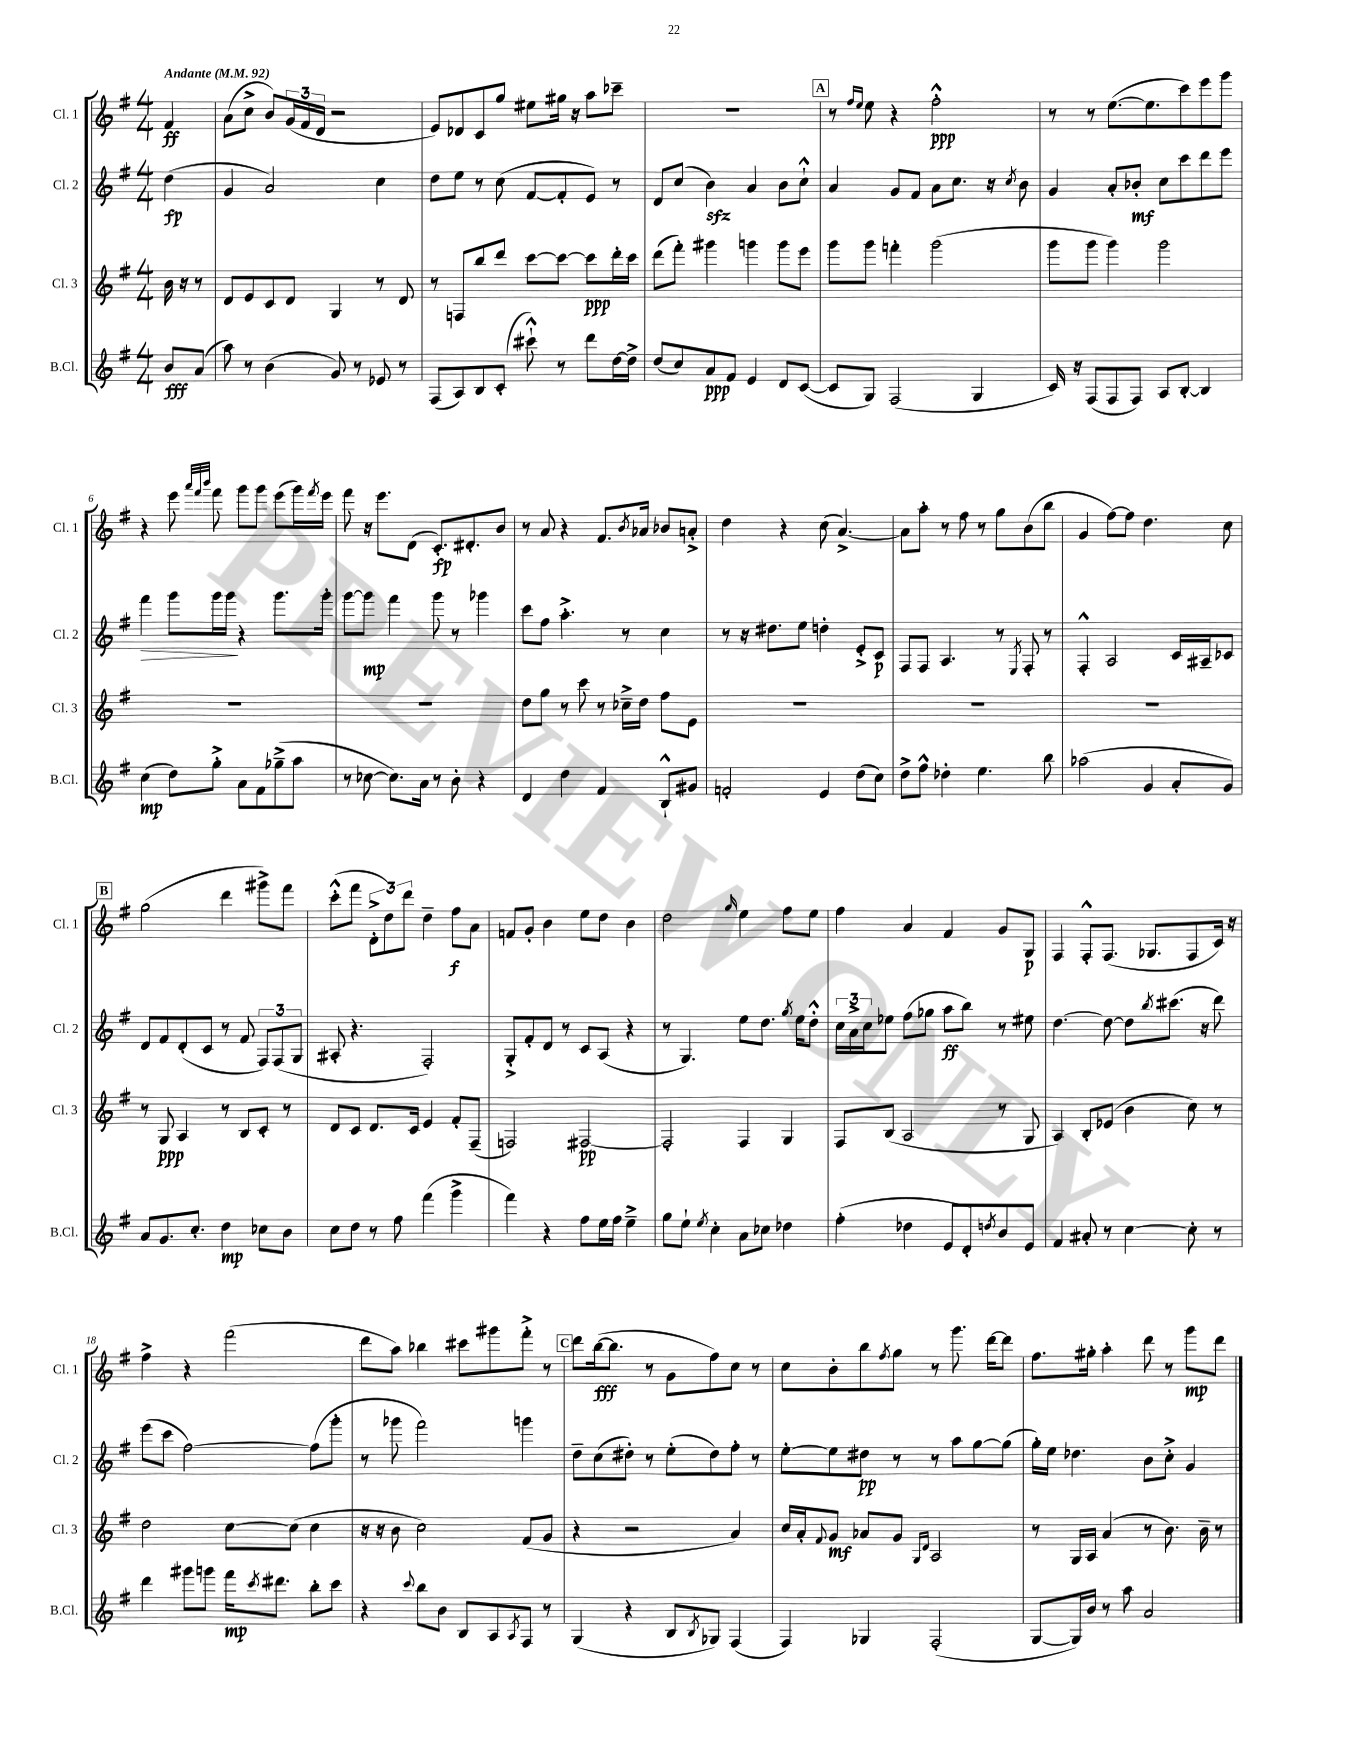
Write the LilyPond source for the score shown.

<<
\new StaffGroup <<
\new Staff = "s0" \with { instrumentName = "Cl. 1" shortInstrumentName = "Cl. 1" } {
    \clef treble \key g \major \numericTimeSignature \time 4/4 \partial 4 \tempo "Andante" 4 = 92
    fis'4\ff |
    a'8( c''8-> b'8) \tuplet 3/2 { g'16( fis'16 d'16 } r2 |
    e'8) des'8 c'8 g''8 eis''8 gis''16 r16 a''8 ces'''8-- |
    R1 |
    \mark \markup { \box "A" } r8 \grace { fis''16 e''16 } e''8 r4 fis''2-.-^\ppp |
    r8 r8 e''8.~( e''8. c'''8) e'''8 g'''8 |
    r4 e'''8 \grace { a'''32 fis'''32 b'''32 } fis'''8 g'''8 g'''8 e'''8( g'''16) \acciaccatura { fis'''8 } e'''16 |
    fis'''8 r16 e'''8. d'8( c'8.-.\fp) dis'8.-. b'8 |
    r8 a'8 r4 fis'8. \acciaccatura { b'8 } aes'16 bes'8 a'8-.-> |
    d''4 r4 c''8( a'4.~->) |
    a'8 a''8-. r8 fis''8 r8 g''8 b'8( b''8 |
    g'4 fis''8~) fis''8 d''4. c''8 |
    \mark \markup { \box "B" } g''2( d'''4 gis'''8->) fis'''8 |
    c'''8-.-^( fis'''8 \tuplet 3/2 { d'8-.-> d''8) d'''8 } d''4-- fis''8\f a'8 |
    f'8 g'8-. b'4 e''8 d''8 b'4 |
    d''2 \grace { g''16 } e''4 fis''8 e''8 |
    fis''4 a'4 fis'4 g'8 g8\p |
    fis4 fis8-.-^ fis8.( ges8. fis8 c'16) r16 |
    fis''4-> r4 fis'''2( |
    d'''8 a''8) bes''4 cis'''8 gis'''8 fis'''8-.-> r8 |
    \mark \markup { \box "C" } d'''8 b''16~\fff( b''8. r8 g'8 fis''8) c''8 r8 |
    c''8 b'8-. b''8 \acciaccatura { fis''8 } g''8 r8 g'''8. d'''16~ d'''8 |
    fis''8. gis''16-. a''4-. d'''8 r8 g'''8\mp d'''8 \bar "|." |
}
\new Staff = "s1" \with { instrumentName = "Cl. 2" shortInstrumentName = "Cl. 2" } {
    \clef treble \key g \major \numericTimeSignature \time 4/4 \partial 4
    d''4\fp( |
    g'4 a'2) c''4 |
    d''8 e''8 r8 c''8( fis'8~ fis'8-. e'8) r8 |
    d'8 c''8( b'4\sfz) a'4 b'8 c''8-!-^ |
    \mark \markup { \box "A" } a'4 g'8 fis'8 a'8 c''8. r16 \acciaccatura { c''8 } b'8 |
    g'4 a'8-. bes'8-.\mf c''8 c'''8 d'''8 e'''8 |
    fis'''4\> g'''8 g'''16 g'''16\! r4 g'''8. g'''16-. |
    g'''8~ g'''8\mp fis'''4 g'''8 r8 ges'''4 |
    c'''8 fis''8 a''4.-.-> r8 c''4 |
    r8 r16 dis''8. e''8 d''4-. e'8-.-> c'8\p |
    fis8 fis8 a4. r8 \acciaccatura { e8 } fis8-. r8 |
    fis4-.-^ a2 c'16 ais16-- ces'8 |
    \mark \markup { \box "B" } d'8 fis'8 d'8-.( c'8 r8 fis'8 \tuplet 3/2 { fis8) fis8( g8 } |
    ais8-. r4. fis2-.) |
    g8-.-> fis'8-. d'8 r8 c'8 a8( r4 |
    r8 g4.) e''8 d''8. \acciaccatura { g''8 } e''16 d''8-.-^ |
    \tuplet 3/2 { c''16 a'16-> c''16 } ees''8 fis''8( ges''8 a''8\ff b''8) r8 eis''8 |
    d''4.~ d''8~ d''8 \acciaccatura { b''8 } cis'''8.( r16 d'''8) |
    e'''8( c'''8 fis''2~) fis''8( g'''8-. |
    r8 ges'''8 fis'''2) g'''4 |
    \mark \markup { \box "C" } d''8-- c''8( dis''8-.) r8 e''8-.( dis''8) fis''8-. r8 |
    e''8~-. e''8 dis''8\pp r8 r8 a''8 g''8~ g''8( |
    g''16-.) e''16 des''4. b'8 c''8-.-> g'4 \bar "|." |
}
\new Staff = "s2" \with { instrumentName = "Cl. 3" shortInstrumentName = "Cl. 3" } {
    \clef treble \key g \major \numericTimeSignature \time 4/4 \partial 4
    b'16 r16 r8 |
    d'8 e'8 c'8 d'8 g4 r8 d'8 |
    r8 f8 b''8 d'''8 c'''8~ c'''8~ c'''8\ppp d'''16-. c'''16 |
    d'''8( fis'''8-.) gis'''4 g'''4 g'''8 e'''8 |
    \mark \markup { \box "A" } g'''8 g'''8 f'''4-. g'''2( |
    g'''8 g'''8 g'''4) g'''2 |
    R1 |
    R1 |
    d''8 g''8 r8 c'''8 r8 ces''16---> d''16 fis''8 e'8 |
    R1 |
    R1 |
    R1 |
    \mark \markup { \box "B" } r8 g8\ppp a4 r8 b8 c'8-. r8 |
    d'8 c'8 d'8. c'16 e'4 fis'8-. fis8--( |
    f2) fis2~\pp |
    fis2-. fis4 g4 |
    fis8 b8( a2 r8 g8 |
    a4) b8-. ees'8( b'4 c''8) r8 |
    d''2 c''8~ c''8( c''4 |
    r16 r16 b'8 c''2) fis'8( g'8 |
    \mark \markup { \box "C" } r4 r2 a'4) |
    c''16 a'16-. \appoggiatura { fis'8 } g'8\mf aes'8 g'8 \grace { g16 d'16 } a2 |
    r8 g16 a16 a'4( r8 b'8.) b'16-- r8 \bar "|." |
}
\new Staff = "s3" \with { instrumentName = "B.Cl." shortInstrumentName = "B.Cl." } {
    \clef treble \key g \major \numericTimeSignature \time 4/4 \partial 4
    b'8\fff a'8( |
    a''8) r8 b'4( g'8) r8 ees'8 r8 |
    fis8( a8) b8 c'8-.( cis'''8-!-^) r8 d'''8 d''16~ d''16-> |
    d''8( c''8) a'8\ppp fis'8 e'4 d'8 c'8~( |
    \mark \markup { \box "A" } c'8 g8) fis2( g4 |
    c'16) r16 fis8( fis8 fis8) a8 b8~-. b4 |
    c''4\mp( d''8) g''8-.-> a'8 fis'8 ges''8--->( a''8 |
    r8 ces''8~ ces''8.) a'16 r8 b'8-. r4 |
    d'4 d''4 fis'4 b8-!-^ gis'8 |
    f'2-. e'4 d''8( c''8) |
    d''8-> fis''8-^ des''4-. e''4. b''8 |
    aes''2( g'4 a'8-. g'8) |
    \mark \markup { \box "B" } a'8 g'8. c''8.-. d''4\mp ces''8 b'8 |
    c''8 d''8 r8 fis''8 fis'''4( g'''4-> |
    fis'''4) r4 fis''8 e''16 fis''16 e''4---> |
    g''8 e''8-! \acciaccatura { e''8 } c''4-. a'8 ces''8 des''4 |
    fis''4-.( des''4 e'8 d'8-.) \acciaccatura { d''8 } b'8 e'8 |
    fis'4 ais'8-. r8 c''4~ c''8-. r8 |
    d'''4 gis'''8 g'''8 fis'''16\mp \acciaccatura { c'''8 } dis'''8. b''8-. c'''8 |
    r4 \appoggiatura { c'''8 } b''8 b'8 b8 a8 \acciaccatura { a8 } fis8 r8 |
    \mark \markup { \box "C" } g4( r4 b8 \acciaccatura { b8 } ges8) fis4( |
    fis4) ges4 fis2-.( |
    g8~ g16) b'16 r8 a''8 a'2 \bar "|." |
}
>>
>>
